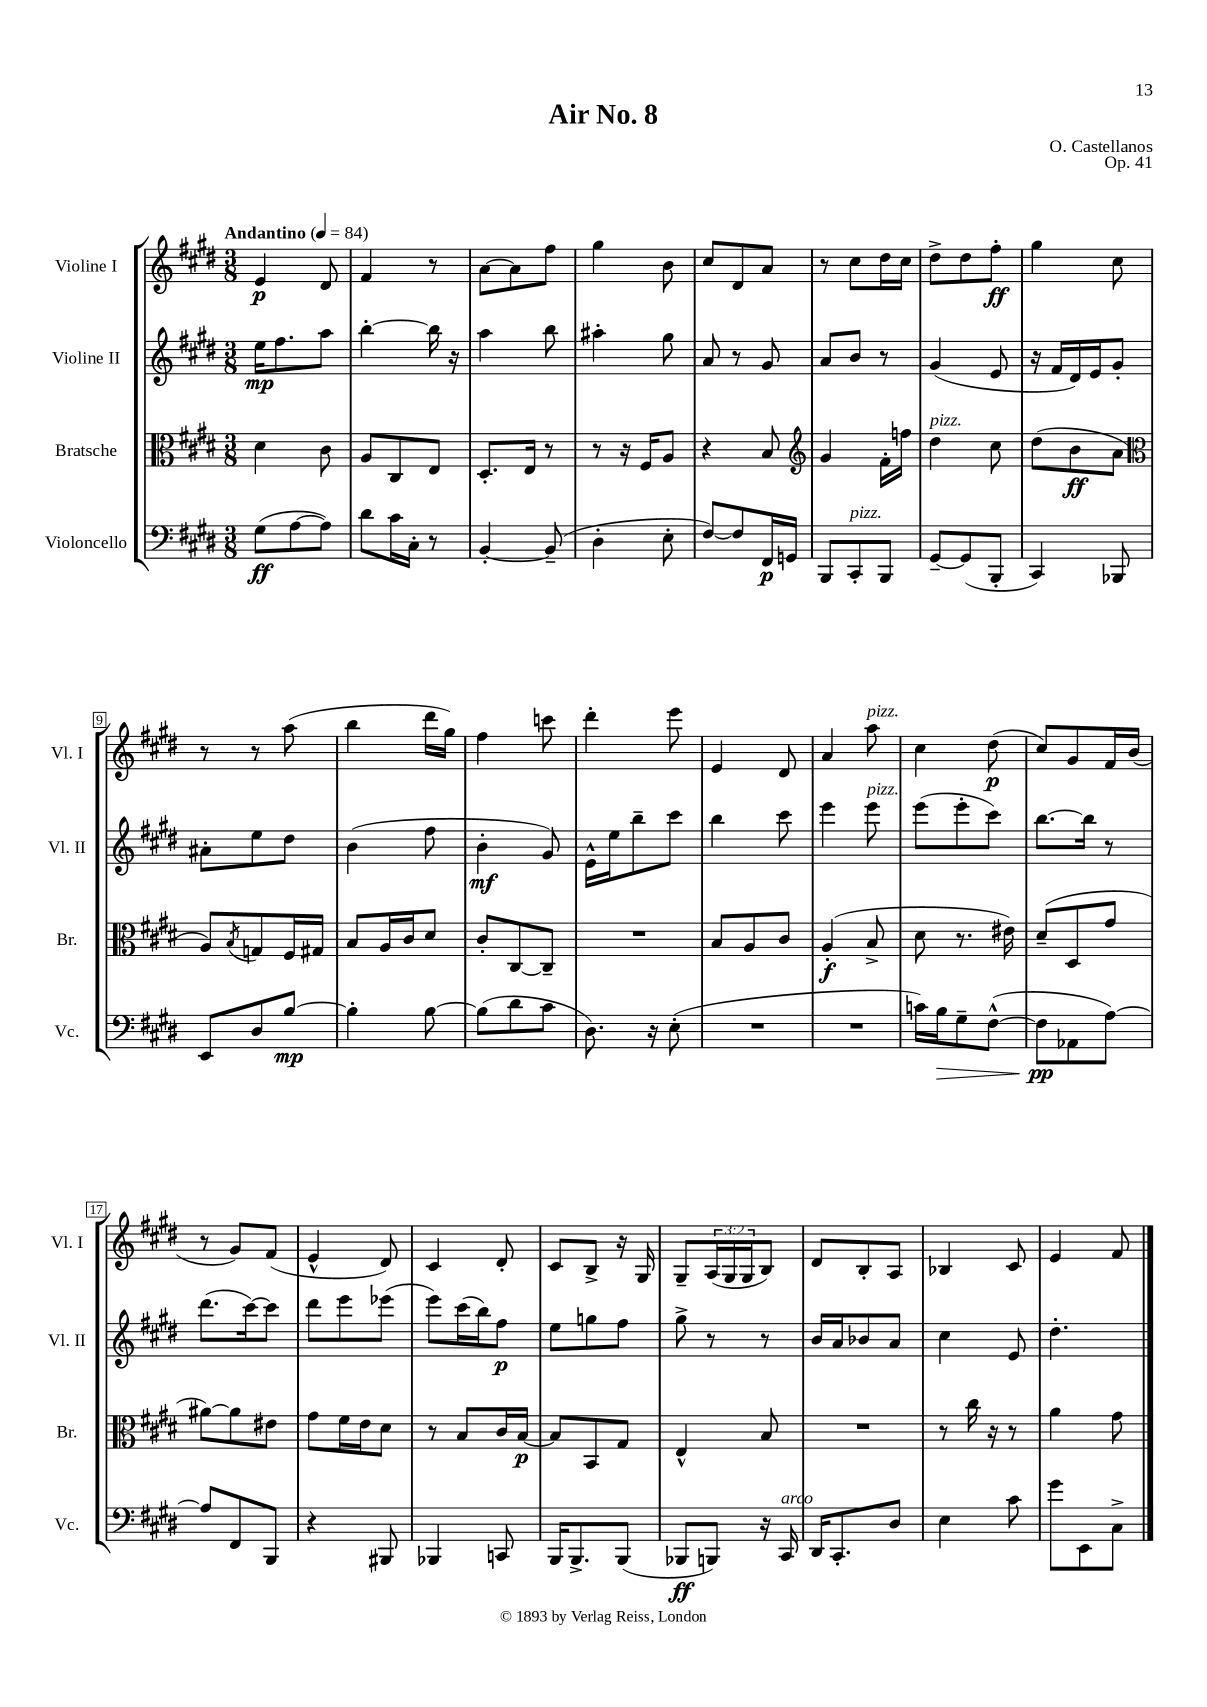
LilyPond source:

\header { title = "Air No. 8" composer = "O. Castellanos" opus = "Op. 41" }
<<
\new StaffGroup <<
\new Staff = "s0" \with { instrumentName = "Violine I" shortInstrumentName = "Vl. I" } {
    \clef treble \key e \major \numericTimeSignature \time 3/8 \override Staff.TupletNumber.text = #tuplet-number::calc-fraction-text \tempo "Andantino" 4 = 84
    e'4\p dis'8 |
    fis'4 r8 |
    a'8~ a'8 fis''8 |
    gis''4 b'8 |
    cis''8 dis'8 a'8 |
    r8 cis''8 dis''16 cis''16 |
    dis''8-> dis''8 fis''8-.\ff |
    gis''4 cis''8 |
    r8 r8 a''8( |
    b''4 dis'''16 gis''16) |
    fis''4 c'''8 |
    dis'''4-. e'''8 |
    e'4 dis'8 |
    a'4 a''8^\markup { \italic "pizz." } |
    cis''4 dis''8\p( |
    cis''8) gis'8 fis'16 b'16( |
    r8 gis'8) fis'8( |
    e'4-^ dis'8) |
    cis'4 dis'8-. |
    cis'8 b8-> r16 gis16 |
    gis8-- \tuplet 3/2 { a16( gis16 gis16 } b8) |
    dis'8 b8-. a8 |
    bes4 cis'8 |
    e'4 fis'8 \bar "|." |
}
\new Staff = "s1" \with { instrumentName = "Violine II" shortInstrumentName = "Vl. II" } {
    \clef treble \key e \major \numericTimeSignature \time 3/8
    e''16\mp fis''8. a''8 |
    b''4~-. b''16 r16 |
    a''4 b''8 |
    ais''4-. gis''8 |
    a'8 r8 gis'8 |
    a'8 b'8 r8 |
    gis'4( e'8 |
    r16 fis'16 dis'16) e'16 gis'8-. |
    ais'8-. e''8 dis''8 |
    b'4( fis''8 |
    b'4-.\mf gis'8) |
    e'16-^ e''16 b''8-- cis'''8 |
    b''4 cis'''8 |
    e'''4 e'''8^\markup { \italic "pizz." } |
    e'''8( e'''8-. cis'''8) |
    b''8.~ b''16 r8 |
    dis'''8.( cis'''16~) cis'''8 |
    dis'''8 e'''8 ees'''8( |
    e'''8) cis'''16( b''16) fis''8\p |
    e''8 g''8 fis''8 |
    gis''8-> r8 r8 |
    b'16 a'16 bes'8 a'8 |
    cis''4 e'8 |
    dis''4.-. \bar "|." |
}
\new Staff = "s2" \with { instrumentName = "Bratsche" shortInstrumentName = "Br." } {
    \clef alto \key e \major \numericTimeSignature \time 3/8
    dis'4 cis'8 |
    a8 cis8 e8 |
    dis8.-. e16 r8 |
    r8 r16 fis16 a8 |
    r4 b8 |
    \clef treble gis'4 fis'16-. f''16 |
    dis''4^\markup { \italic "pizz." } cis''8 |
    dis''8( b'8\ff a'8 |
    \clef alto a8) \acciaccatura { b8 } g8 fis16 gis16 |
    b8 a16 cis'16 dis'8 |
    cis'8-. cis8~ cis8-- |
    R4. |
    b8 a8 cis'8 |
    a4-.\f( b8-> |
    dis'8 r8. eis'16) |
    dis'8--( dis8 gis'8 |
    ais'8~) ais'8 eis'8 |
    gis'8 fis'16 e'16 dis'8 |
    r8 b8 cis'16 b16~\p |
    b8 b,8 gis8 |
    e4-^ b8 |
    R4. |
    r8 cis''16 r16 r8 |
    a'4 gis'8 \bar "|." |
}
\new Staff = "s3" \with { instrumentName = "Violoncello" shortInstrumentName = "Vc." } {
    \clef bass \key e \major \numericTimeSignature \time 3/8
    gis8\ff( a8~ a8) |
    dis'8 cis'16 cis16-. r8 |
    b,4~-. b,8--( |
    dis4-. e8-. |
    fis8~) fis8 fis,16\p g,16 |
    b,,8 cis,8-.^\markup { \italic "pizz." } b,,8 |
    gis,8~-- gis,8( b,,8-. |
    cis,4) bes,,8 |
    e,8 dis8 b8~\mp |
    b4-. b8~ |
    b8( dis'8 cis'8 |
    dis8.) r16 e8-.( |
    R4. |
    R4. |
    c'16) b16\> gis8-- fis8~-^( |
    fis8\pp\! aes,8 a8~) |
    a8 fis,8 b,,8 |
    r4 bis,,8 |
    bes,,4 c,8 |
    b,,16 b,,8.-> b,,8( |
    bes,,8\ff b,,8) r16 cis,16^\markup { \italic "arco" } |
    dis,16 cis,8.-. dis8 |
    e4 cis'8 |
    gis'8 e,8 cis8-> \bar "|." |
}
>>
>>
\layout { \context { \Score \override BarNumber.stencil = #(make-stencil-boxer 0.1 0.3 ly:text-interface::print) } }
